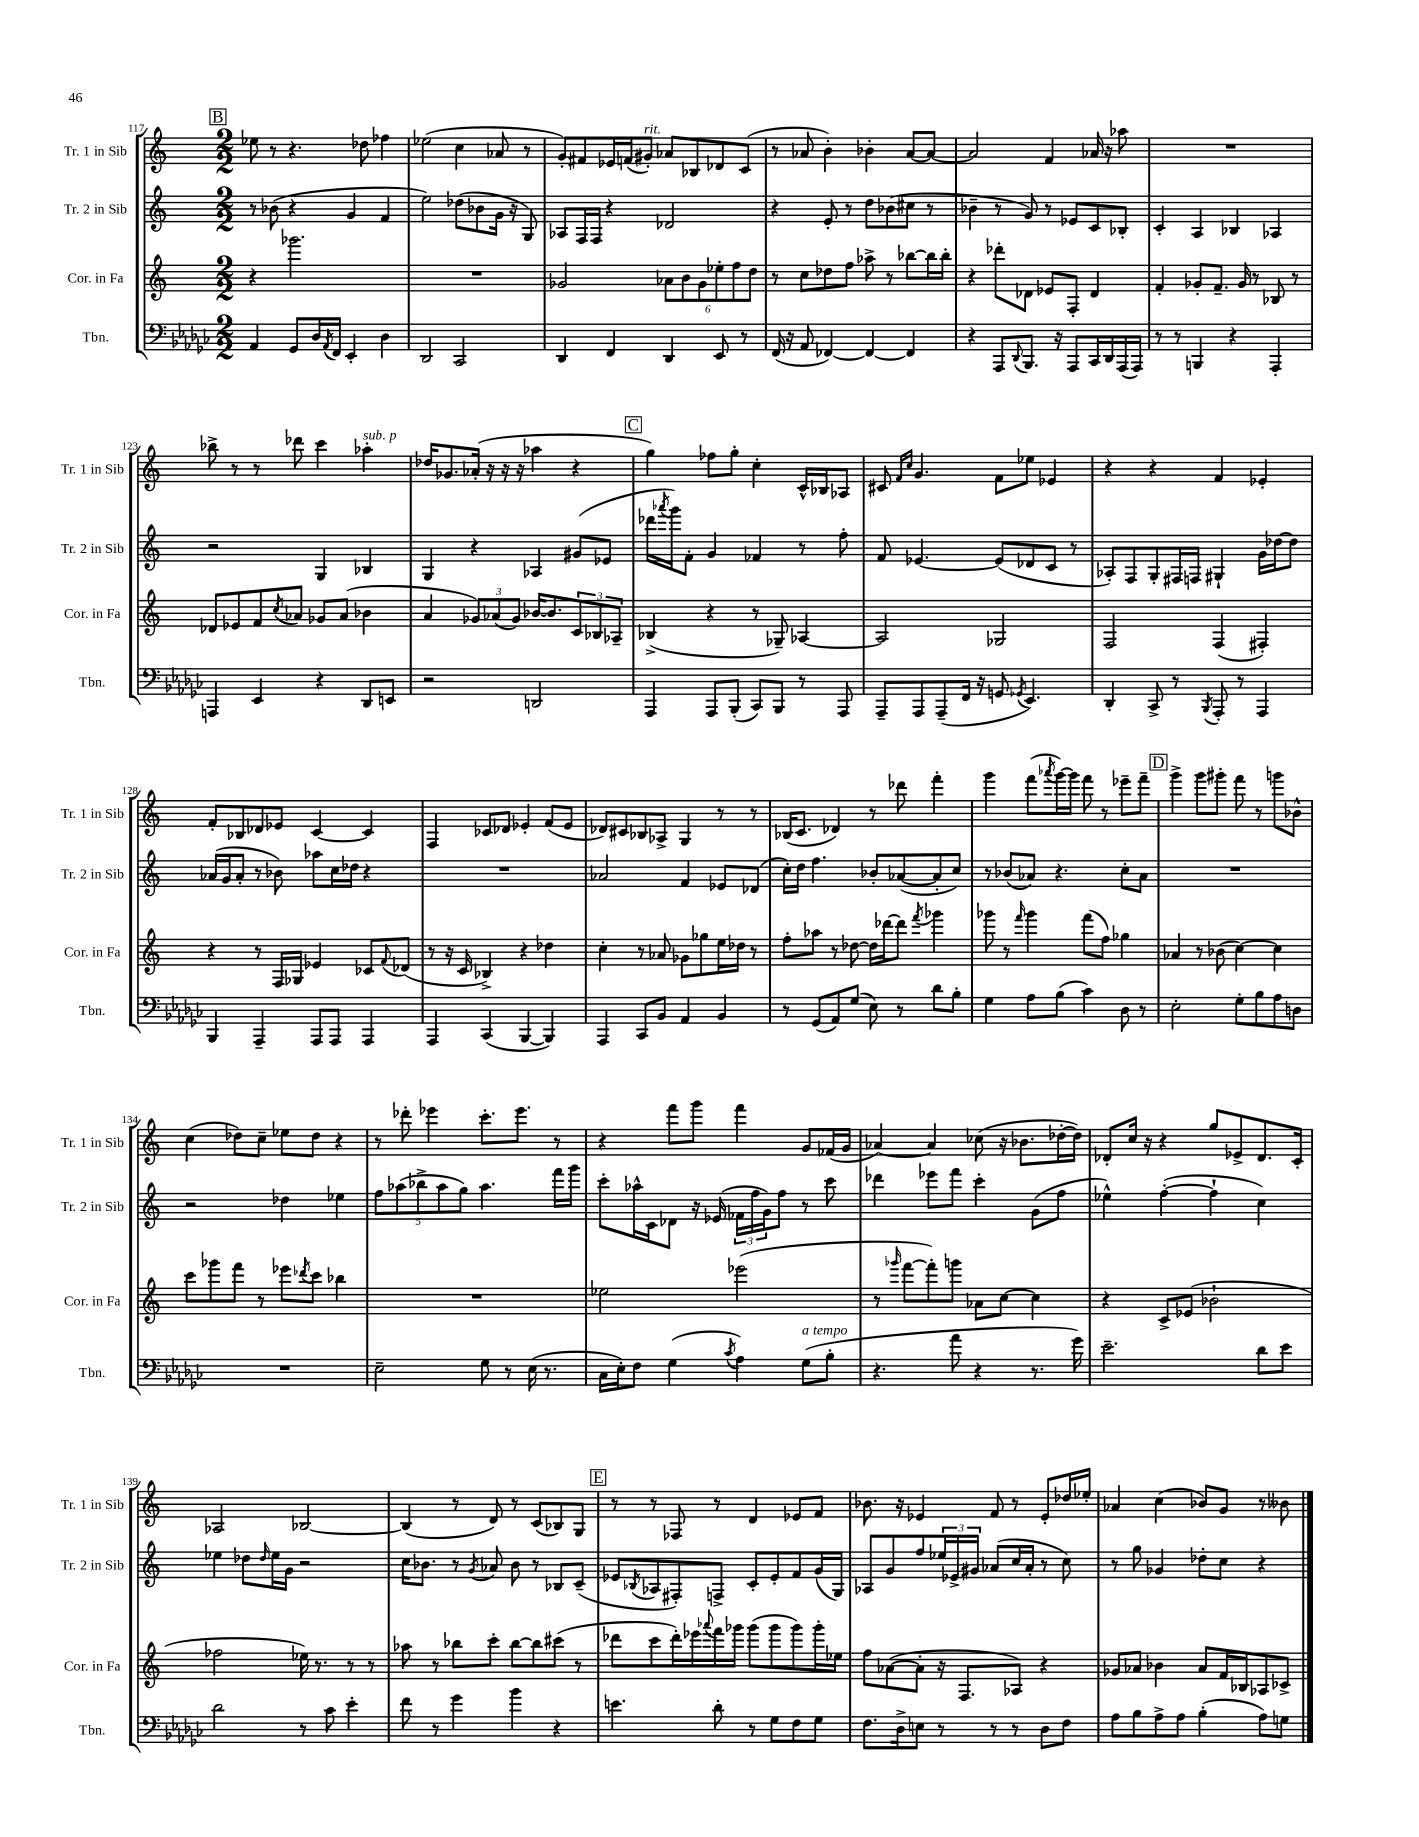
<<
\new StaffGroup <<
\new Staff = "s0" \with { instrumentName = "Tr. 1 in Sib" shortInstrumentName = "Tr. 1 in Sib" } {
    \clef treble \key c \major \numericTimeSignature \time 2/2
    \mark \markup { \box "B" } ees''8 r8 r4. des''8 fes''4 |
    ees''2( c''4 aes'8 r8 |
    g'8-.) fis'8 ees'16 f'16( gis'8-.^\markup { \italic "rit." }) aes'8 bes8 des'8 c'8( |
    r8 aes'8 b'4-.) bes'4-. aes'8~ aes'8~ |
    aes'2 f'4 aes'16 r16 aes''8 |
    R1 |
    bes''8-> r8 r8 des'''8 c'''4 aes''4-.^\markup { \italic "sub. p" } |
    des''16 ges'8. aes'16-.( r16 r16 r16 aes''4 r4 |
    \mark \markup { \box "C" } g''4) fes''8 g''8-. c''4-. c'16-^ bes16 aes8 |
    cis'8 \grace { f'16 c''16 } g'4. f'8 ees''8 ees'4 |
    r4 r4 f'4 ees'4-. |
    f'8-. bes8 des'8 ees'8 c'4~ c'4 |
    f4 ces'8 des'8 ees'4-. f'8( ees'8 |
    des'8) cis'8 bes8 aes8-> g4 r8 r8 |
    bes16( c'8. des'4) r8 des'''8 f'''4-. |
    g'''4 f'''8( \acciaccatura { aes'''8 } g'''16~) g'''16 f'''8 r8 ees'''8-- f'''8-- |
    \mark \markup { \box "D" } g'''4-> g'''8 gis'''8-. f'''8 r8 g'''8 bes'8-^ |
    c''4( des''8) c''8-- ees''8 des''8 r4 |
    r8 des'''8-. ees'''4 c'''8.-. ees'''8. r8 |
    r4 f'''8 g'''8 f'''4 g'8 fes'16( g'16 |
    aes'4~) aes'4 ces''8( r16 bes'8. des''16~-. des''16) |
    des'8-. c''16 r16 r4 g''8 ees'8-> des'8. c'16-. |
    aes2 bes2~ |
    bes4( r8 d'8) r8 c'8( bes8) g8 |
    \mark \markup { \box "E" } r8 r8 fes8 r8 d'4 ees'8 f'8 |
    bes'8. r16 ees'4 f'8 r8 ees'8-. des''16 ees''16-. |
    aes'4 c''4( bes'8) g'8 r8 beses'8 \bar "|." |
}
\new Staff = "s1" \with { instrumentName = "Tr. 2 in Sib" shortInstrumentName = "Tr. 2 in Sib" } {
    \clef treble \key c \major \numericTimeSignature \time 2/2
    \mark \markup { \box "B" } r8 bes'8( r4 g'4 f'4 |
    e''2) des''8( bes'8 g'16 r16 g8) |
    aes8 f16 f16 r4 des'2 |
    r4 e'8-. r8 d''8 bes'8( cis''8 r8 |
    bes'4-- r8 g'8) r8 ees'8 c'8 bes8-. |
    c'4-. a4 bes4 aes4 |
    r2 g4 bes4 |
    g4 r4 aes4 gis'8( ees'8 |
    \mark \markup { \box "C" } des'''16 \acciaccatura { aes'''8 } g'''16) f'8-. g'4 fes'4 r8 f''8-. |
    f'8 ees'4.~ ees'8( des'8 c'8 r8 |
    aes8-.) f8 g8-. fis16 f16 gis4-! g'16 des''16~ des''8 |
    aes'16( g'16 aes'8-. r8 bes'8) aes''8 c''16 des''16 r4 |
    R1 |
    aes'2 f'4 ees'8 des'8( |
    c''16-.) d''16 f''4. bes'8-. aes'8~( aes'8-. c''8) |
    r8 bes'8( aes'8) r4. c''8-. aes'8 |
    \mark \markup { \box "D" } R1 |
    r2 des''4 ees''4 |
    \tuplet 5/4 { f''8 aes''8( bes''8-> aes''8 g''8) } aes''4. f'''16 g'''16 |
    c'''8-. aes''16-^ c'16 des'8 r16 ees'16( \tuplet 3/2 { fes'16 f''16 g'16) } f''8 r8 c'''8 |
    des'''4 ees'''8 f'''8 c'''4-. g'8( f''8 |
    ees''4-^) f''4~-.( f''4-! c''4) |
    ees''4 des''8 \grace { des''16 } ees''16 g'16 r2 |
    c''16 bes'8. r8 \acciaccatura { g'8 } aes'8 bes'8 r8 bes8 c'8--( |
    \mark \markup { \box "E" } ees'8 \acciaccatura { bes8 } aes8 fis8-.) f8-> c'8-. ees'8-. f'8 g'16( g16) |
    aes8 g'8 f''8 \tuplet 3/2 { ees''16 ees'16-> gis'16 } aes'8( c''16 aes'16-. r8 c''8) |
    r8 g''8 ges'4 des''8-. c''8 r4 \bar "|." |
}
\new Staff = "s2" \with { instrumentName = "Cor. in Fa" shortInstrumentName = "Cor. in Fa" } {
    \clef treble \key c \major \numericTimeSignature \time 2/2
    \mark \markup { \box "B" } r4 ges'''2. |
    R1 |
    ges'2 \tuplet 6/4 { aes'8 b'8 ges'8 ees''8-. f''8 d''8 } |
    r8 c''8 des''8 f''8 aes''8-> r8 bes''8~ bes''16 bes''16-. |
    r4 des'''8-. des'8 ees'8 f8-. des'4 |
    f'4-. ges'8-. f'8.-- ges'16 r8 bes8 r8 |
    des'8 ees'8 f'8 \acciaccatura { c''8 } aes'8 ges'8 aes'8( bes'4 |
    a'4 \tuplet 3/2 { ges'8) aes'8( ges'8) } bes'16~ bes'8. \tuplet 3/2 { c'8 bes8 aes8-- } |
    \mark \markup { \box "C" } bes4->( r4 r8 ges8--) aes4~ |
    aes2 ges2 |
    f2 f4( fis4-.) |
    r4 r8 f16 ges16 ees'4 ces'8 \appoggiatura { f'8 } des'8( |
    r8 r16 c'16 bes4->) r4 des''4 |
    c''4-. r8 aes'8 ges'8 ges''8 e''16 des''16 r8 |
    f''8-. aes''8 r8 des''8~ des''16 des'''16~ des'''8 \acciaccatura { f'''8 } ges'''4 |
    ges'''8 r8 \grace { f'''16 } ges'''4 f'''8( f''8) ges''4 |
    \mark \markup { \box "D" } aes'4 r8 bes'8( c''4~) c''4 |
    c'''8 ges'''8 f'''8 r8 ees'''8 \acciaccatura { des'''8 } c'''8 bes''4 |
    R1 |
    ees''2 ees'''2( |
    r8 \grace { ges'''16 } f'''8~ f'''8-.) g'''8 aes'8 c''8~ c''4 |
    r4 c'8-> ees'8( bes'2-! |
    fes''2 ees''16) r8. r8 r8 |
    aes''8 r8 bes''8 c'''8-. bes''8~ bes''8 cis'''8( r8 |
    \mark \markup { \box "E" } des'''8 c'''8 des'''16-.) ees'''16 \appoggiatura { aes'''8 } f'''16 ges'''16 ges'''8( ges'''8 ges'''8) ges'''16-. ees''16 |
    f''8 aes'8~( aes'8-. r16 f8. aes8) r4 |
    ges'8 aes'8 bes'4 aes'8 f'16 bes16 aes8 ces'8-> \bar "|." |
}
\new Staff = "s3" \with { instrumentName = "Tbn." shortInstrumentName = "Tbn." } {
    \clef bass \key ges \major \numericTimeSignature \time 2/2
    \mark \markup { \box "B" } aes,4 ges,8 des16 \acciaccatura { aes,8 } f,16 ees,4-. des4 |
    des,2 ces,2 |
    des,4 f,4 des,4 ees,8 r8 |
    f,16( r16 aes,8 fes,4~) fes,4~ fes,4 |
    r4 aes,,8 \appoggiatura { des,8 } bes,,8. r16 aes,,8 ces,16 des,16 aes,,16( aes,,16) |
    r8 r8 b,,4 r4 aes,,4-. |
    a,,4 ees,4 r4 des,8 e,8 |
    r2 d,2 |
    \mark \markup { \box "C" } aes,,4 aes,,8 bes,,8-.( ces,8) bes,,8 r8 aes,,8 |
    aes,,8-- aes,,8 aes,,8--( f,16 r16 g,8 \acciaccatura { ges,8 } ees,4.) |
    des,4-. ces,8-> r8 \acciaccatura { bes,,8 } aes,,8-. r8 aes,,4 |
    bes,,4 aes,,4-- aes,,8 aes,,8 aes,,4 |
    aes,,4 ces,4( bes,,4~ bes,,4) |
    aes,,4 ces,8 bes,8 aes,4 bes,4 |
    r8 ges,8( aes,8) ges8( ees8) r8 des'8 bes8-. |
    ges4 aes8 bes8( ces'4) des8 r8 |
    \mark \markup { \box "D" } ees2-. ges8-. bes8 aes8 d8 |
    R1 |
    ees2-- ges8 r8 ees16( r8. |
    ces16 ees16-.) f8 ges4( \acciaccatura { ces'8 } aes4) ges8^\markup { \italic "a tempo" }( bes8-. |
    r4. aes'8 r4 r8. ges'16) |
    ees'2.-- des'8 ees'8 |
    des'2 r8 ces'8 ees'4-. |
    f'8 r8 ges'4 bes'4 r4 |
    \mark \markup { \box "E" } e'4. des'8-. r8 ges8 f8 ges8 |
    f8. des16-> e8 r8 r8 r8 des8 f8 |
    aes8 bes8 aes8-> aes8 bes4-.( aes8) g8 \bar "|." |
}
>>
>>
\layout { \context { \Score currentBarNumber = #117 } }
